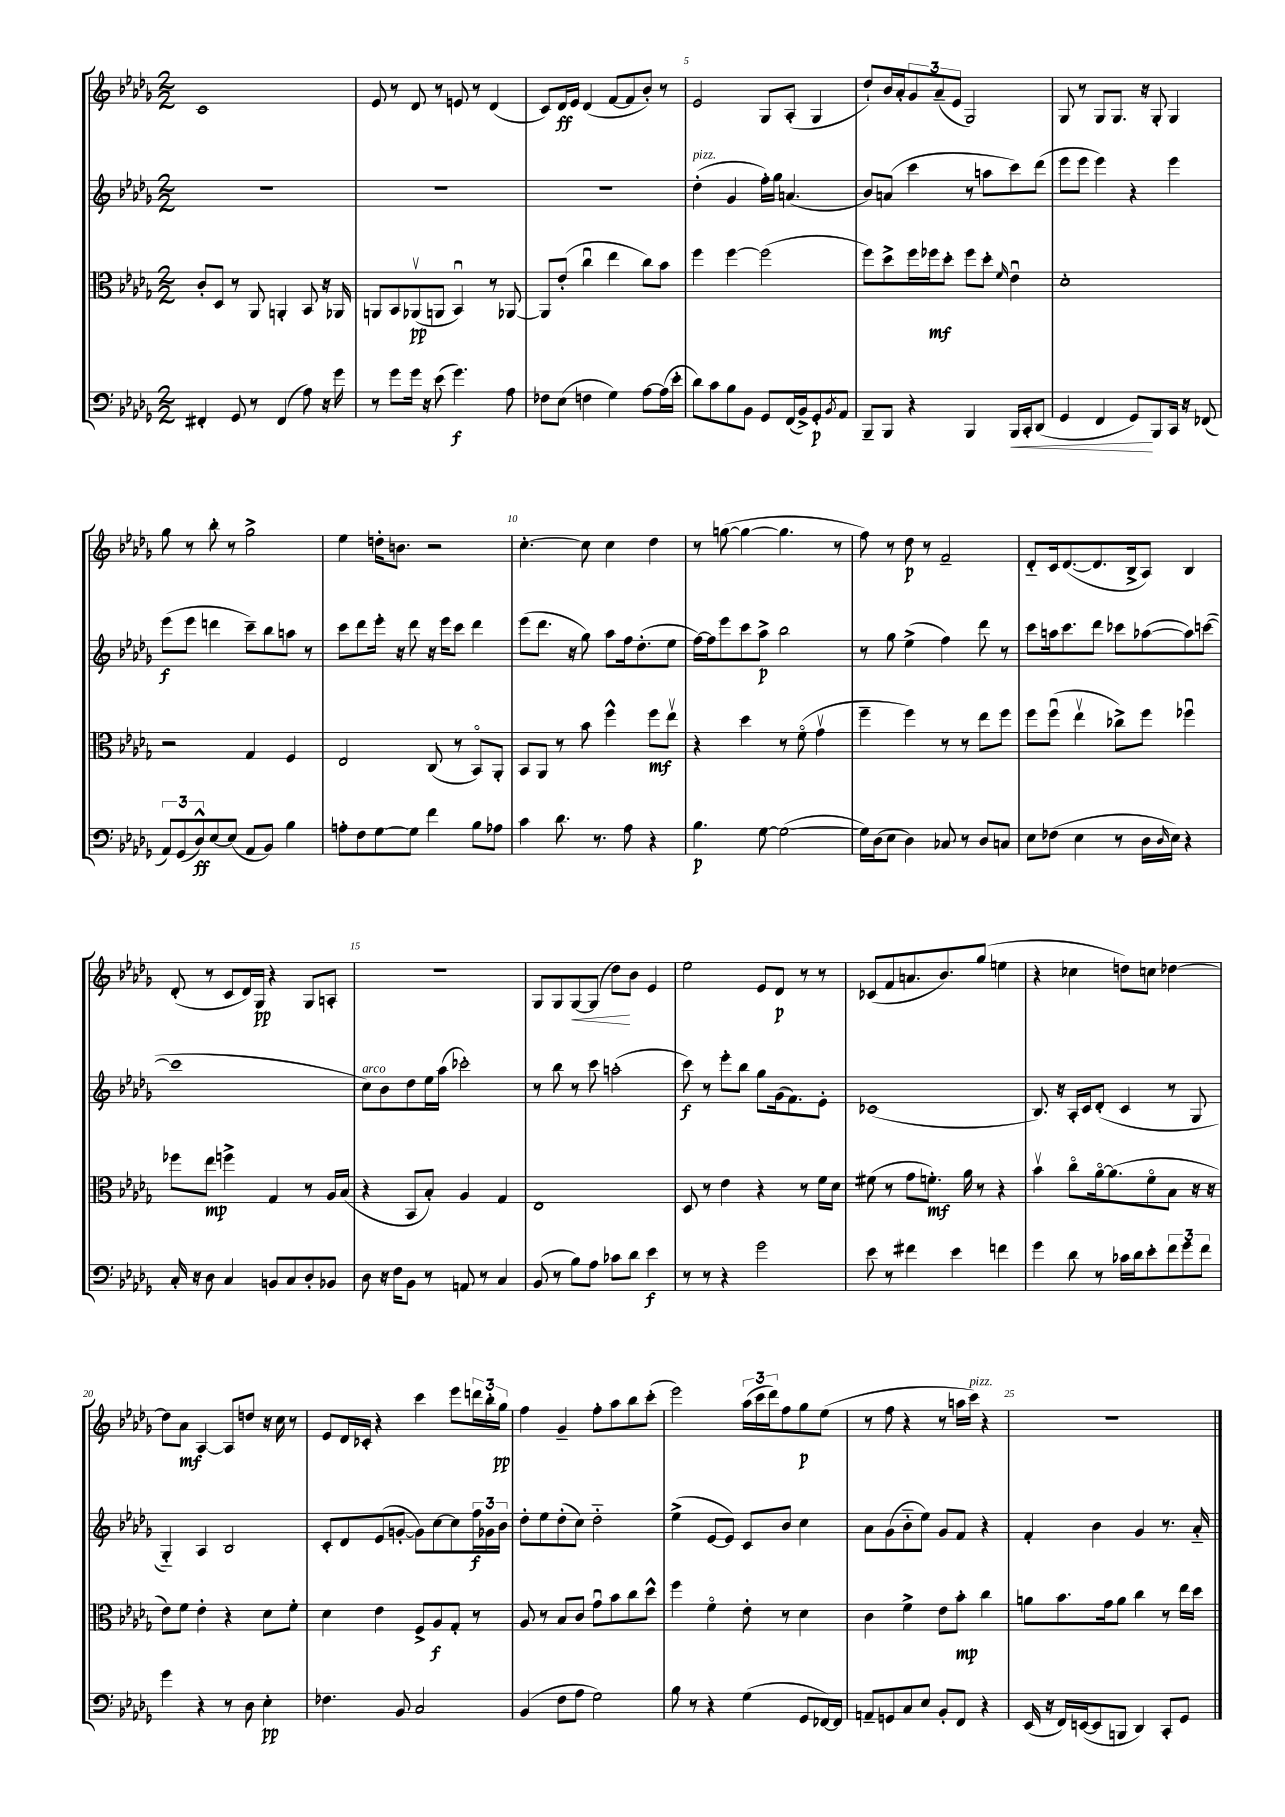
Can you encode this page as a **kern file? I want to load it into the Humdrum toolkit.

**kern	**dynam	**kern	**dynam	**kern	**dynam	**kern	**dynam
*part4	*part4	*part3	*part3	*part2	*part2	*part1	*part1
*staff4	*staff4	*staff3	*staff3	*staff2	*staff2	*staff1	*staff1
*clefF4	*	*clefC3	*	*clefG2	*	*clefG2	*
*k[b-e-a-d-g-]	*	*k[b-e-a-d-g-]	*	*k[b-e-a-d-g-]	*	*k[b-e-a-d-g-]	*
*M2/2	*	*M2/2	*	*M2/2	*	*M2/2	*
=2	=2	=2	=2	=2	=2	=2	=2
4FF#X'/	.	8c'/L	.	1r	.	1c	.
.	.	8D-/J	.	.	.	.	.
8GG-/	.	8r	.	.	.	.	.
8r	.	8AA-/	.	.	.	.	.
(4FF#/	.	4AAn'/	.	.	.	.	.
8A-\)	.	8BB-/	.	.	.	.	.
16r	.	16r	.	.	.	.	.
16g-\	.	16AA-X/	.	.	.	.	.
=3	=3	=3	=3	=3	=3	=3	=3
8r	.	8AAn/L	.	1r	.	8e-/	.
8g-\L	.	8BB-/	.	.	.	8r	.
16g-\Jk	.	(8AA-Xv/	pp	.	.	8d-/	.
16r	.	.	.	.	.	.	.
(8e-\	.	8AAn/J	.	.	.	8r	.
4.g-\)	f	4BB-u/)	.	.	.	8en/	.
.	.	.	.	.	.	8r	.
.	.	8r	.	.	.	(4d-/	.
8A-\	.	[8AA-X/	.	.	.	.	.
=4	=4	=4	=4	=4	=4	=4	=4
8F-X\L	.	8AA-/L]	.	1r	.	8c/L)	.
(8E-\J	.	(8e-'/J	.	.	.	16d-/L	ff
.	.	.	.	.	.	16e-/JJ	.
4Fn\	.	4ccu\	.	.	.	(4d-/	.
4G-\)	.	4ee-\	.	.	.	[8f/L	.
.	.	.	.	.	.	8f/]	.
[8A-\L	.	8cc\L)	.	.	.	8b-'/J)	.
(16A-\L]	.	8b-\J	.	.	.	8r	.
16e-'\JJ	.	.	.	.	.	.	.
=5	=5	=5	=5	=5	=5	=5	=5
!	!	!	!	!LO:TX:a:i:t=pizz.	!	!	!
8d-\L)	.	4ff\	.	(4dd-'\	.	2e-/	.
8c\	.	.	.	.	.	.	.
8B-\	.	[4ff\	.	4g-/	.	.	.
8BB-\J	.	.	.	.	.	.	.
8GG-/L	.	(2ff\]	.	16ff'\LL)	.	8G-/L	.
.	.	.	.	16gg-\JJ	.	.	.
(16FF/L	.	.	.	(4.an/	.	(8A-'/J	.
16BB-^/J)	.	.	.	.	.	.	.
8GG-'/	p	.	.	.	.	4G-/	.
8qBB-/	.	.	.	.	.	.	.
8AA-/J	.	.	.	.	.	.	.
=6	=6	=6	=6	=6	=6	=6	=6
8BBB-~/L	.	8ff\L)	.	8b-/L)	.	8dd-`/L)	.
8BBB-/J	.	8dd-^\	.	(8an/J	.	16b-/L	.
.	.	.	.	.	.	16a-'/J	.
4r	.	16ff\L	.	4ccc\	.	12g-/	.
.	.	16ff-X\J	mf	.	.	.	.
.	.	.	.	.	.	(12a-~/	.
.	.	8dd-'\J	.	.	.	.	.
.	.	.	.	.	.	12e-/J	.
4BBB-/	.	8ff-\L	.	8r	.	2G-/)	.
.	.	8dd-'\J	.	8aan\L	.	.	.
.	.	16qqf/	.	.	.	.	.
!	!LO:HP:b	!	!	!	!	!	!
16BBB-/LL	<	4e-u\	.	8ccc\)	.	.	.
16CC'/J	.	.	.	.	.	.	.
(8DD-/J	.	.	.	(8ddd-\J	.	.	.
=7	=7	=7	=7	=7	=7	=7	=7
4GG-/	.	1d-'	.	8eee-\L	.	8G-/	.
.	.	.	.	8eee-\J	.	8r	.
4FF/	.	.	.	4eee-\)	.	8G-/L	.
.	.	.	.	.	.	8.G-/J	.
8GG-/L)	.	.	.	4r	.	.	.
.	.	.	.	.	.	16r	.
8BBB-/	[	.	.	.	.	8G-'/	.
16CC/Jk	.	.	.	4eee-\	.	4G-/	.
16r	.	.	.	.	.	.	.
(8FF-X/	.	.	.	.	.	.	.
!!LO:LB:g=z
=8	=8	=8	=8	=8	=8	=8	=8
12AA-/L)	.	2r	.	(8eee-\L	f	8gg-\	.
(12GG-/	.	.	.	.	.	.	.
.	.	.	.	8eee-\J	.	8r	.
12D-^^/)	ff	.	.	.	.	.	.
[8E-/	.	.	.	4dddn\	.	8bb-'\	.
(8E-/J]	.	.	.	.	.	8r	.
8AA-/L	.	4G-/	.	8ccc~\L)	.	2gg-^\	.
8BB-/J)	.	.	.	8bb-\	.	.	.
4B-\	.	4F/	.	8aan\J	.	.	.
.	.	.	.	8r	.	.	.
=9	=9	=9	=9	=9	=9	=9	=9
8An'\L	.	2E-/	.	8ccc\L	.	4ee-\	.
8F\	.	.	.	8ddd-\	.	.	.
[8G-\	.	.	.	16eee-'\Jk	.	16ddn'\KL	.
.	.	.	.	16r	.	8.bn\J	.
8G-\J]	.	.	.	8ddd-\	.	.	.
4f\	.	(8C/	.	16r	.	2r	.
.	.	.	.	16eee-\KL	.	.	.
.	.	8r	.	8ccc\J	.	.	.
8B-\L	.	8BB-/L)	.	4ddd-\	.	.	.
8A-X\J	.	8AA-'/J	.	.	.	.	.
=10	=10	=10	=10	=10	=10	=10	=10
4c\	.	8BB-/L	.	(8eee-\L	.	[4.cc'\	.
.	.	8AA-/J	.	8.ddd-\J	.	.	.
8.d-\	.	8r	.	.	.	.	.
.	.	.	.	16r	.	.	.
.	.	8b-\	.	8gg-\)	.	8cc\]	.
8.r	.	.	.	.	.	.	.
.	.	4ff^^\	.	8aa-\L	.	4cc\	.
8A-\	.	.	.	16ff\k	.	.	.
.	.	.	.	(8.dd-'\	.	.	.
4r	.	8ff\L	mf	.	.	4dd-\	.
.	.	8ee-v\J	.	8ee-\J	.	.	.
=11	=11	=11	=11	=11	=11	=11	=11
4.B-\	p	4r	.	[16ff\LL)	.	8r	.
.	.	.	.	16ff\J]	.	.	.
.	.	.	.	8eee-\	.	([8ggn\	.
.	.	4dd-\	.	8ccc\	.	4gg\_	.
[8G-\	.	.	.	8aa-^\J	p	.	.
(2G-\_	.	8r	.	2bb-\	.	4.gg\]	.
.	.	(8f\	.	.	.	.	.
.	.	4g-v\	.	.	.	.	.
.	.	.	.	.	.	8r	.
=12	=12	=12	=12	=12	=12	=12	=12
16G-\LL])	.	4ff~\	.	8r	.	8ff\)	.
(16D-\J	.	.	.	.	.	.	.
8E-\J	.	.	.	8gg-\	.	8r	.
4D-\)	.	4ff\)	.	(4ee-^\	.	8dd-\	p
.	.	.	.	.	.	8r	.
8C-X/	.	8r	.	4ff\)	.	2f~/	.
8r	.	8r	.	.	.	.	.
8D-/L	.	8ee-\L	.	8ddd-\	.	.	.
8Cn/J	.	8ff\J	.	8r	.	.	.
=13	=13	=13	=13	=13	=13	=13	=13
8E-\L	.	8ff\L	.	8ccc\L	.	8d-/L	.
(8F-X\J	.	(8ffu\J	.	16aan\k	.	16c/k	.
.	.	.	.	8.ccc\	.	([8.d-/	.
4E-\	.	4ee-v\	.	.	.	.	.
.	.	.	.	8ddd-\J	.	8.d-/]	.
8r	.	8cc-X^\L)	.	8ccc-X\L	.	.	.
.	.	.	.	.	.	16B-^/k	.
16D-\LL	.	8ff\J	.	([8aa-X\	.	8A-/J)	.
16qqD-/	.	.	.	.	.	.	.
16E-\JJ)	.	.	.	.	.	.	.
4r	.	4ff-Xu\	.	8aa-\])	.	4B-/	.
.	.	.	.	([8cccn\J	.	.	.
!!LO:LB:g=z
=14	=14	=14	=14	=14	=14	=14	=14
16C'/	.	8ff-X\L	.	1ccc]	.	(8d-'/	.
16r	.	.	.	.	.	.	.
8D-\	.	8ee-\J	mp	.	.	8r	.
4C/	.	4ffn^\	.	.	.	8c/L	.
.	.	.	.	.	.	16d-/L)	.
.	.	.	.	.	.	16G-/JJ	pp
8BBn/L	.	4G-/	.	.	.	4r	.
8C/	.	.	.	.	.	.	.
8D-'/	.	8r	.	.	.	8G-/L	.
8BB-X/J	.	16A-/LL	.	.	.	8An'/J	.
.	.	(16B-/JJ	.	.	.	.	.
=15	=15	=15	=15	=15	=15	=15	=15
!	!	!	!	!LO:TX:a:i:t=arco	!	!	!
8D-\	.	4r	.	8cc\L)	.	1r	.
16r	.	.	.	8b-\	.	.	.
16F\KL	.	.	.	.	.	.	.
8BB-\J	.	8BB-/L	.	8dd-\	.	.	.
8r	.	8B-'/J)	.	16ee-\L	.	.	.
.	.	.	.	(16aa-\JJ	.	.	.
8AAn/	.	4A-/	.	2ccc-X'\)	.	.	.
8r	.	.	.	.	.	.	.
4C/	.	4G-/	.	.	.	.	.
=16	=16	=16	=16	=16	=16	=16	=16
(8BB-/	.	1E-	.	8r	.	8G-/L	.
8r	.	.	.	8bb-\	.	8G-/	.
!	!	!	!	!	!	!	!LO:HP:b
8B-\L)	.	.	.	8r	.	[8G-/	<
8A-\J	.	.	.	8ccc\	.	(8G-/J]	.
8c-X\L	.	.	.	(2aan'\	.	8dd-\L)	.
8d-\J	.	.	.	.	.	8b-\J	[
4e-\	f	.	.	.	.	4e-/	.
=17	=17	=17	=17	=17	=17	=17	=17
8r	.	8D-/	.	8ccc\)	f	2ee-\	.
8r	.	8r	.	8r	.	.	.
4r	.	4e-\	.	8eee-'\L	.	.	.
.	.	.	.	8bb-\J	.	.	.
2g-\	.	4r	.	8gg-\L	.	8e-/L	.
.	.	.	.	(16g-\k	.	8d-/J	p
.	.	.	.	8.f\)	.	.	.
.	.	8r	.	.	.	8r	.
.	.	16f\LL	.	8e-'\J	.	8r	.
.	.	16d-\JJ	.	.	.	.	.
=18	=18	=18	=18	=18	=18	=18	=18
8e-\	.	(8f#X\	.	(1c-X	.	(8c-X/L	.
8r	.	8r	.	.	.	8f/	.
4f#X\	.	8g-\L	.	.	.	8.an/	.
.	.	8.fn'\J)	mf	.	.	.	.
.	.	.	.	.	.	8.b-/)	.
4e-\	.	.	.	.	.	.	.
.	.	16a-\	.	.	.	.	.
.	.	8r	.	.	.	(8gg-/J	.
4fn\	.	4r	.	.	.	4een\	.
=19	=19	=19	=19	=19	=19	=19	=19
4g-\	.	4b-v\	.	8.B-/)	.	4r	.
.	.	.	.	16r	.	.	.
8d-\	.	8cc\L	.	16A-'/LL	.	4cc-X\	.
.	.	.	.	16c/J	.	.	.
8r	.	[16a-\k	.	(8d-'/J	.	.	.
.	.	(8.a-\]	.	.	.	.	.
16c-X\LL	.	.	.	4c/	.	8ddn\L)	.
16d-\J	.	.	.	.	.	.	.
8e-'\	.	8f\	.	.	.	8ccn\J	.
12f\	.	8B-\J	.	8r	.	[4dd-X\	.
12g-\	.	.	.	.	.	.	.
.	.	16r	.	8G-/	.	.	.
12f\J	.	.	.	.	.	.	.
.	.	16r	.	.	.	.	.
!!LO:LB:g=z
=20	=20	=20	=20	=20	=20	=20	=20
4g-\	.	8e-\L)	.	4G-/)	.	8dd-\L]	.
.	.	8f\J	.	.	.	8a-\J	mf
4r	.	4e-'\	.	4A-/	.	[4A-/	.
8r	.	4r	.	2B-/	.	8A-/L]	.
8D-\	.	.	.	.	.	8ddn/J	.
4E-'\	pp	8d-\L	.	.	.	16r	.
.	.	.	.	.	.	16cc\	.
.	.	8f'\J	.	.	.	8r	.
=21	=21	=21	=21	=21	=21	=21	=21
4.F-X\	.	4d-\	.	8c'/L	.	8e-/L	.
.	.	.	.	8d-/	.	16d-/L	.
.	.	.	.	.	.	16c-X'/JJ	.
.	.	4e-\	.	(8e-/	.	4r	.
8BB-/	.	.	.	[8gn'/J	.	.	.
2C/	.	8F^/L	.	8g\L])	.	4ccc\	.
.	.	8A-/	f	[8cc\	.	.	.
.	.	8G-'/J	.	8cc\]	.	8eee-\L	.
.	.	8r	.	24ff\L	f	24dddn\L	.
.	.	.	.	24g-X\	.	24bb-'\	.
.	.	.	.	24b-\JJ	.	24gg-\JJ	pp
=22	=22	=22	=22	=22	=22	=22	=22
(4BB-/	.	8A-/	.	8dd-'\L	.	4ff\	.
.	.	8r	.	8ee-\	.	.	.
8F\L	.	8B-/L	.	(8dd-'\	.	4g-~/	.
8A-\J	.	8c/J	.	8cc\J)	.	.	.
2G-\)	.	8g-u\L	.	2dd-\	.	8ff'\L	.
.	.	8b-\	.	.	.	8aa-\	.
.	.	8cc\	.	.	.	8bb-\	.
.	.	8dd-^^\J	.	.	.	(8ccc'\J	.
=23	=23	=23	=23	=23	=23	=23	=23
8B-\	.	4ff\	.	(4ee-^\	.	2eee-\)	.
8r	.	.	.	.	.	.	.
4r	.	4f\	.	[8e-/L	.	.	.
.	.	.	.	8e-/J])	.	.	.
(4G-\	.	8e-'\	.	8c/L	.	(24aa-\LL	.
.	.	.	.	.	.	24ccc\	.
.	.	.	.	.	.	24ddd-\J)	.
.	.	8r	.	8b-/J	.	8ff\	.
8GG-/L	.	4d-\	.	4cc\	.	8gg-\	p
[16FF-X/L)	.	.	.	.	.	(8ee-\J	.
16FF-/JJ]	.	.	.	.	.	.	.
=24	=24	=24	=24	=24	=24	=24	=24
8AAn~/L	.	4c\	.	8a-\L	.	8r	.
8GGn/	.	.	.	(8g-\	.	8ff\	.
8C/	.	4f^\	.	8b-\	.	4r	.
8E-/J	.	.	.	8ee-\J)	.	.	.
8BB-'/L	.	8e-\L	.	8g-/L	.	8r	.
8FF/J	.	8b-'\J	mp	8f/J	.	16aan\LL	.
!	!	!	!	!	!	!LO:TX:a:i:t=pizz.	!
.	.	.	.	.	.	16ccc\JJ)	.
4r	.	4cc\	.	4r	.	4r	.
=25	=25	=25	=25	=25	=25	=25	=25
(16EE-/	.	8an\L	.	4f'/	.	1r	.
16r	.	.	.	.	.	.	.
16FF/LL)	.	8.b-\	.	.	.	.	.
([16EEn/J	.	.	.	.	.	.	.
8EE/]	.	.	.	4b-\	.	.	.
.	.	16g-\k	.	.	.	.	.
8BBBn/J	.	8a\J	.	.	.	.	.
4DD-/)	.	4cc\	.	4g-/	.	.	.
8CC'/L	.	8r	.	8.r	.	.	.
8GG-/J	.	16ee-\LL	.	.	.	.	.
.	.	16dd-\JJ	.	16a-/	.	.	.
==	==	==	==	==	==	==	==
*-	*-	*-	*-	*-	*-	*-	*-
